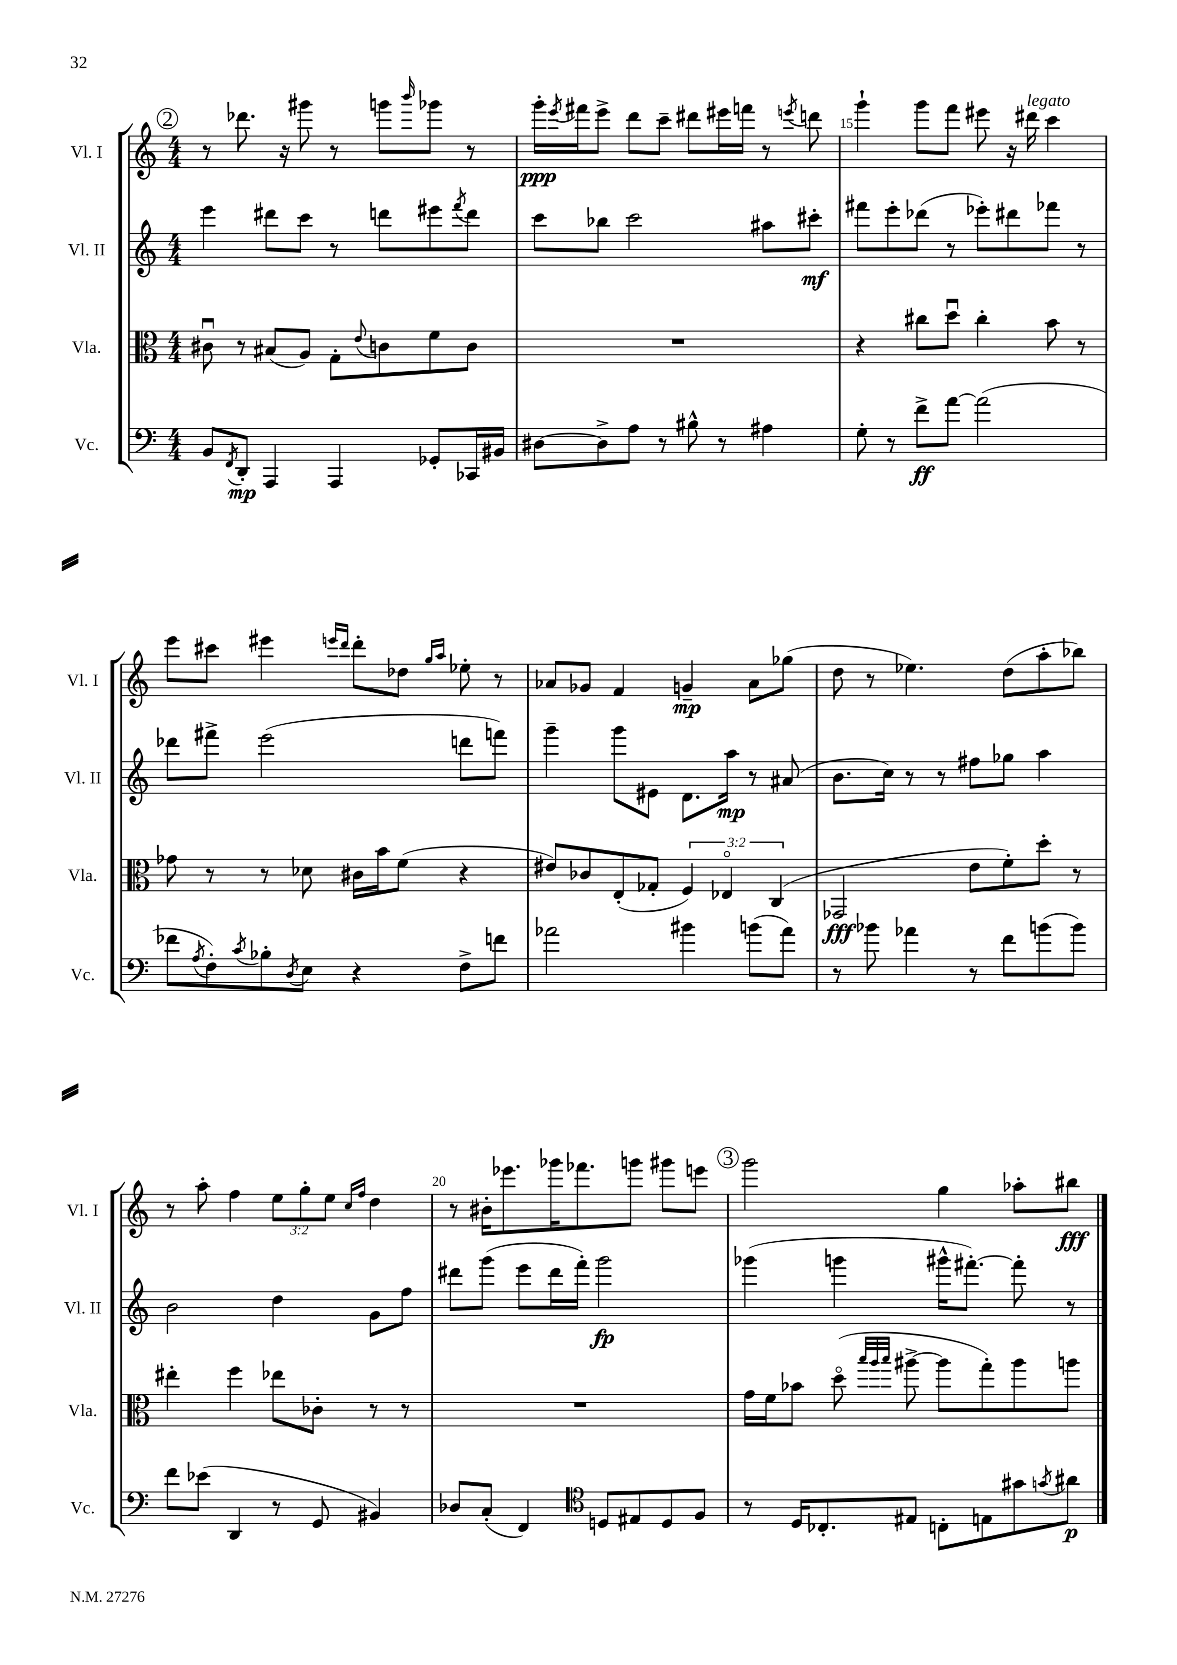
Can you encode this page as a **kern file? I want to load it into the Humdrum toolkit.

**kern	**kern	**kern	**kern
*staff4	*staff3	*staff2	*staff1
*clefF4	*clefC3	*clefG2	*clefG2
*k[]	*k[]	*k[]	*k[]
*M4/4	*M4/4	*M4/4	*M4/4
8BB	8c#u	4eee	8r
8qFF	.	.	.
8DD'	8r	.	8.ddd-
4AAA	(8B#	8ddd#	.
.	.	.	16r
.	8A)	8ccc	8ggg#
4AAA	8G'	8r	8r
.	8qqe	.	.
.	8c	8ddd	8ggg
.	.	.	16qqbbb
8GG-'	8f	8eee#	8ggg-
.	.	8qfff	.
16CC-	8c	8ddd	8r
16BB#	.	.	.
=	=	=	=
[8D#	1r	8ccc	16ggg'
.	.	.	8qeee
.	.	.	16fff#
8D#^]	.	8bb-	8eee^
8A	.	2ccc	8ddd
8r	.	.	8ccc~
8B#^^	.	.	8ddd#
8r	.	.	16eee#
.	.	.	16fff
4A#	.	8aa#	8r
.	.	.	8qeee
.	.	8ccc#'	8ddd
=	=	=	=
8G'	4r	8fff#	4ggg`
8r	.	8eee'	.
8f^	8cc#	(8ddd-	8ggg
[8a	8ddu	8r	8fff
(2a]	4cc#'	8eee-')	8eee#
.	.	8ddd#	16r
.	.	.	16ddd#
.	8b	8fff-	4ccc
.	8r	8r	.
=	=	=	=
8f-	8g-	8ddd-	8eee
8qA	.	.	.
8F')	8r	8fff#^	8ccc#
8qc	.	.	.
8B-'	8r	(2eee	4eee#
8qD	.	.	.
8E	8d-	.	.
.	.	.	16qqeee
.	.	.	16qqddd
4r	16c#	.	8ddd'
.	16b	.	.
.	(8f	.	8dd-
.	.	.	16qqgg
.	.	.	16qqaa
8F^	4r	8ddd	8ee-'
8f	.	8fff)	8r
=	=	=	=
2a-	8e#)	4ggg~	8a-
.	8c-	.	8g-
.	(8E'	8ggg	4f
.	8G-'	8e#	.
4b#	6F)	8.d	4g~
.	6E-o	.	.
.	.	16aa	.
(8b	.	8r	8a-
.	(6C	.	.
8a-)	.	(8a#	(8gg-
=	=	=	=
8r	2GG-	8.b	8dd
8b-	.	.	8r
.	.	16cc)	.
4a-	.	8r	4.ee-)
.	.	8r	.
8r	8e	8ff#	.
8f	8f')	8gg-	(8dd
(8b	8dd'	4aa	8aa'
8b)	8r	.	8bb-)
=	=	=	=
8f	4ee#'	2b	8r
(8e-	.	.	8aa'
4DD	4ff	.	4ff
8r	8ee-	4dd	12ee
.	.	.	12gg'
8GG	8c-'	.	.
.	.	.	12ee
.	.	.	16qqcc
.	.	.	16qqff
4BB#)	8r	8g	4dd
.	8r	8ff	.
=	=	=	=
8D-	1r	8ddd#	8r
(8C'	.	(8ggg	16b#'
.	.	.	8.eee-
4FF)	.	8eee	.
.	.	16ddd#	16ggg-
.	.	16fff')	8.fff-
*clefC4	*	*	*
8D	.	2ggg	.
8E#	.	.	8ggg
8D	.	.	8ggg#
8F	.	.	8eee
=	=	=	=
8r	16g	(4ggg-	2ggg
.	16f	.	.
16D	8b-	.	.
8.C-'	.	.	.
.	(8ddo	4ggg	.
.	32qqbb	.	.
.	32qqaa	.	.
.	32qqbb	.	.
8E#	[8aa#^	.	.
8C'	8aa#]	16ggg#^^	4gg
.	.	[8.fff#')	.
8E	8gg')	.	.
8g#	8aa#	8fff#']	8aa-'
8qg	.	.	.
8a#	8aa	8r	8bb#
==	==	==	==
*-	*-	*-	*-
